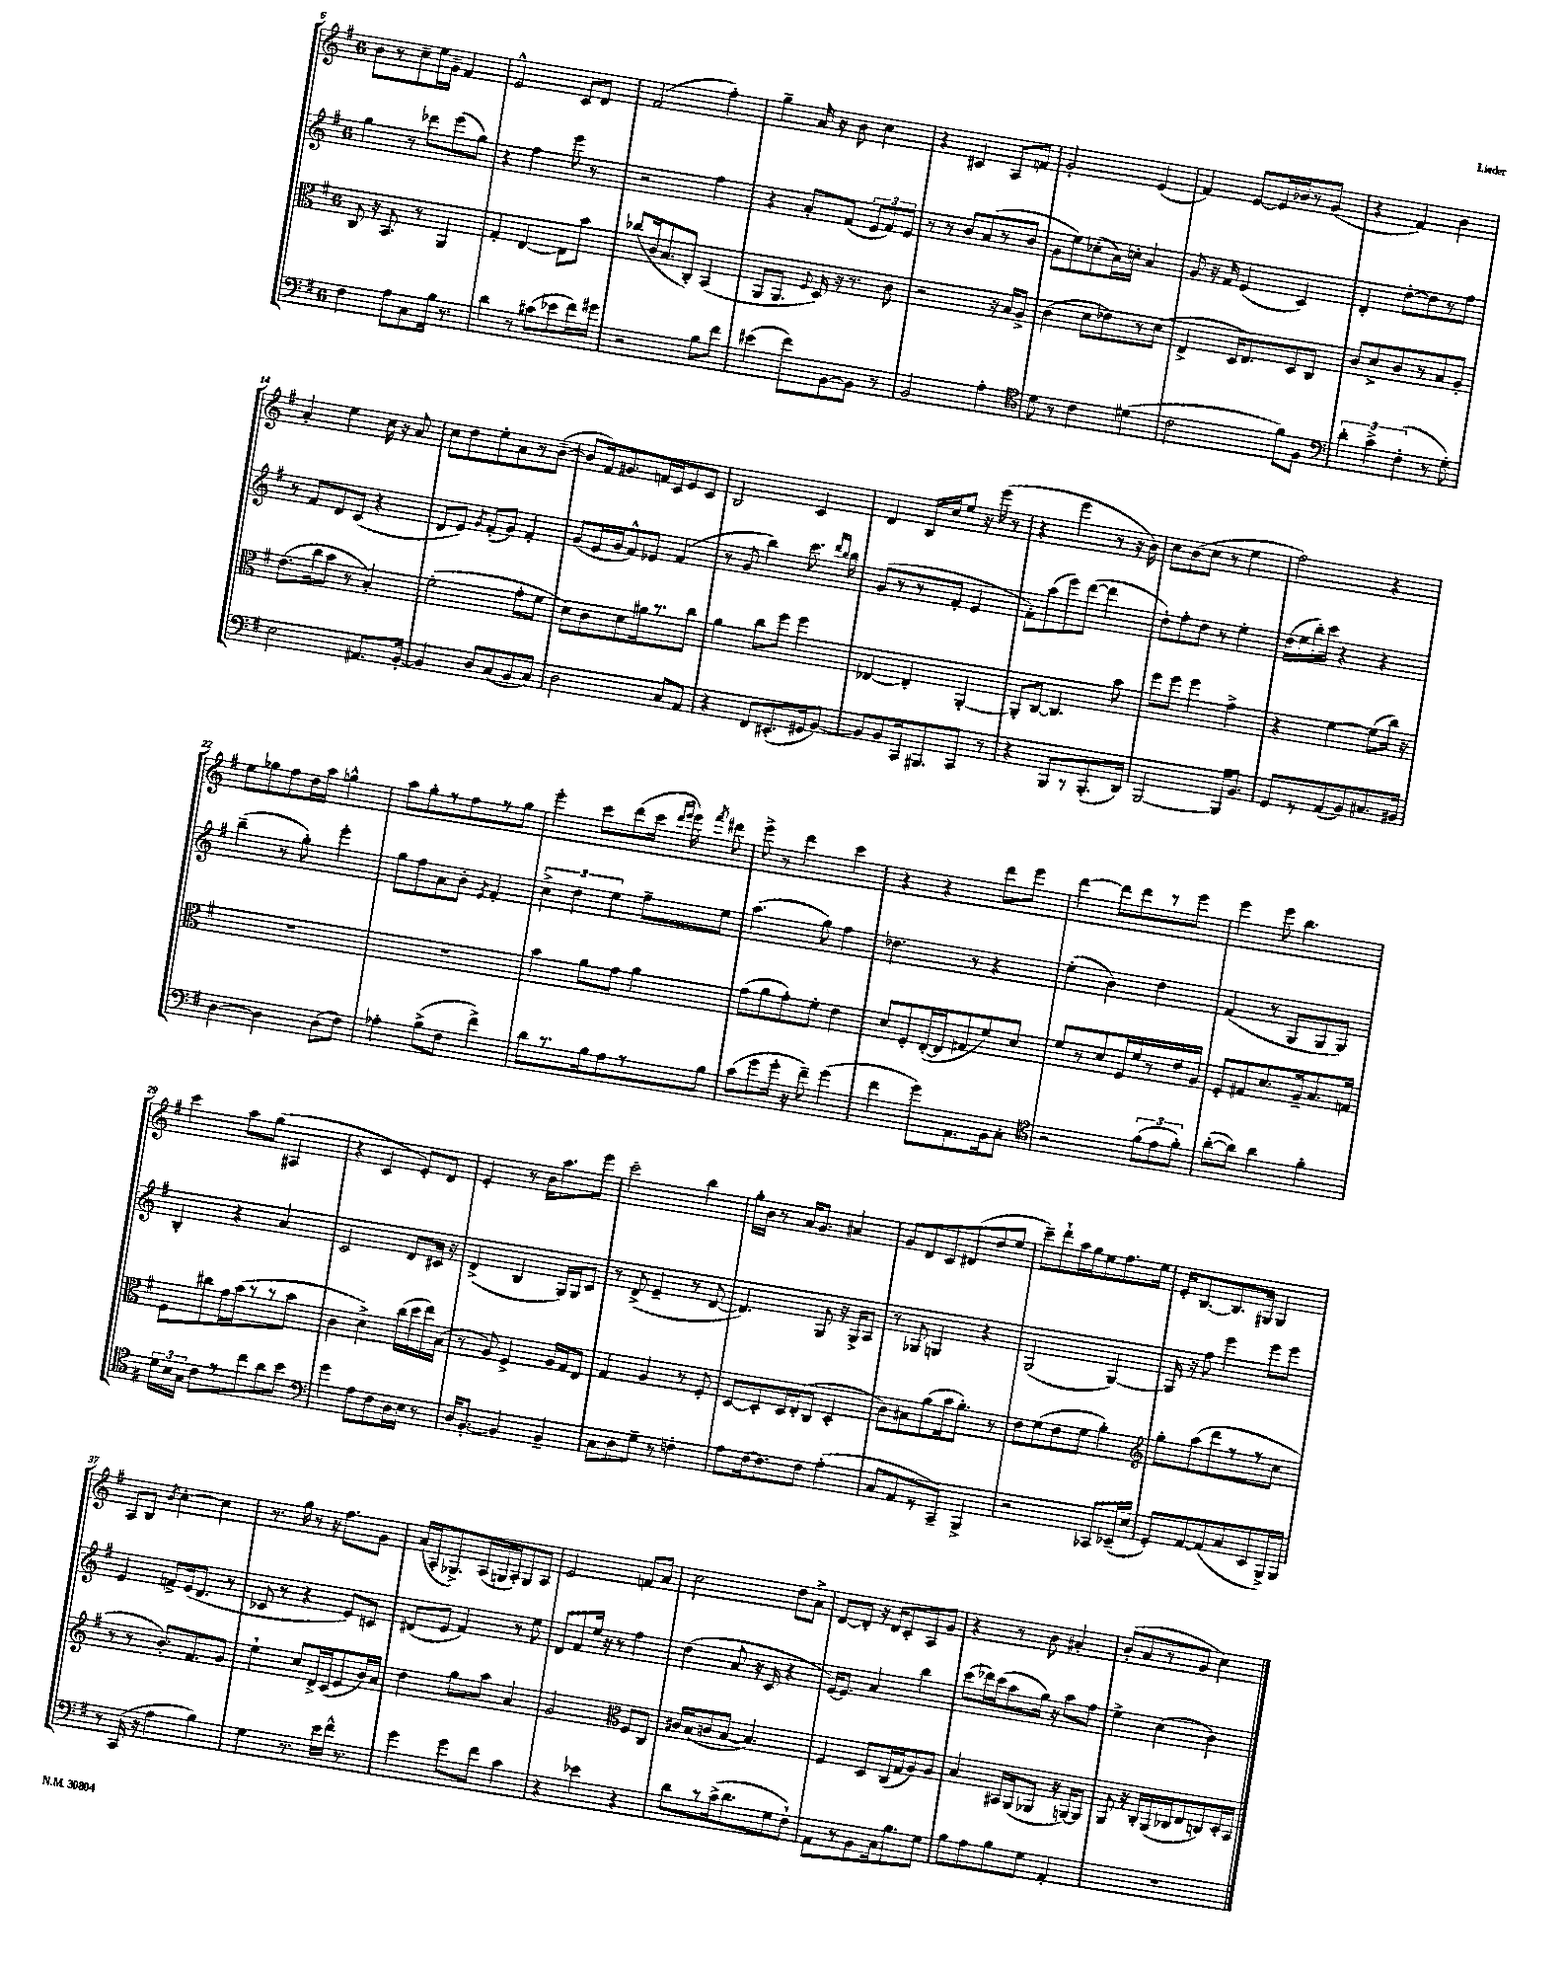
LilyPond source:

<<
\new StaffGroup <<
\new Staff = "s0" {
    \clef treble \key g \major \once \override Staff.TimeSignature.style = #'single-digit \time 6/8
    \autoBeamOff b'8[ r8 c''8-- e''16 g'16]-- fis'4 |
    e'2-^ c'8[ d'8] |
    fis'2( fis''4-.) |
    g''4-- a'16 r16 b'8 c''4 |
    r4 cis'4 a8[ f'8] |
    g'2-. e'4( |
    fis'4) e'8[~ e'16 bes'16 r8 g'8]( |
    r4 fis'4) b'4 |
    a'4-. e''4 c''16 r16 a'8 |
    c''8[ d''8 e''8-. a'8 r8 b'8]~--( |
    b'8[ fis'16) gis'8. f'16 c'16 e'8 c'8] |
    b2 c'4 |
    d'4 b16[ c''16 e''8] r16 e'''16( r8 |
    r4 e'''4 r8 r16 b'16) |
    c''8[ b'8( c''8] r8 e''4 |
    fis''2) r4 |
    e''8[ ges''8 fis''8 d''16 a''16] g''4-^ |
    a''8[ g''8-. r8 fis''8 r8 g''8] |
    e'''4-. c'''8[ d'''8( c'''16] \grace { d'''16[ e'''16] } e'''16) \acciaccatura { fis'''8 } dis'''8 |
    e'''8-> r8 d'''4 c'''4 |
    r4 r4 d'''8[ e'''8] |
    d'''4~ d'''8[ d'''8 r8 e'''8] |
    e'''4 e'''8 b''4. |
    c'''4 a''8[ g''8]( ais4 |
    r4 c'4 e'8[-.) d'8] |
    e'4-. r8 b'16[ a''8. e'''8] |
    c'''2-. b''4 |
    g''16[-. b'16] r8 a'16[ g'8.] ais'4 |
    g'8[ d'8 c'8 dis'8( d''8 e''8] |
    c'''8[--) d'''8-! a''16 g''16 e''8 fis''8. e''16] |
    e'16[-. b8.~ b8. gis16] gis4 |
    a8[ b8] \acciaccatura { b'8 } c''4~-. c''4 |
    r8. g''16 r8 r16 fis''8.[ g'8] |
    a'16[( a16-. ges8.->) a16( g16 a16-.) g8 a8] |
    e'2 f'8[ a'8] |
    c''2 d''8[ a'8]-> |
    d'8[~ d'8]-. r16 d'16[ c'8-. a8 g'8] |
    r4 r8 b'8 ais'4-. |
    b'8[-.( a'8 r8 g'8] c''4) \bar "|." |
}
\new Staff = "s1" {
    \clef treble \key g \major \once \override Staff.TimeSignature.style = #'single-digit \time 6/8
    \autoBeamOff g''4 r8 des'''8[ e'''8( g''8]) |
    r4 fis''4 e'''8 r8 |
    r2 fis''4 |
    r4 a'8[-. fis'8]( \tuplet 3/2 { e'8[ fis'8) e'8] } |
    r8 r8 b'8[ a'8( r8 b'8] |
    g'8[ e''8) ces''8-.( a'16) c''16]-. a'4 |
    g'8 r16 fis'16 e'4( c'4) |
    d'4-. d''8[~-. d''8 r8 fis''8] |
    r8 fis'8[ d'8 c'8]( r4 |
    d'8[ e'8]) \acciaccatura { g'8 } fis'8[-.( g'8]) fis'4-. |
    g'8[( e'16 g'16 fis'8-^) ees'8] fis'4( |
    r8 g'8 b''4) c'''8. \grace { d'''16[ b''16] } b''16 |
    g'8[( r8 r8 fis'8]-. e'4 |
    fis'8[-.) a''8( e'''8) d'''8]~( d'''4 |
    d''8[-.) fis''8-. d''8] r8 e''4-. |
    d''16[( e''16 b''16-.) c'''16] r4 r4 |
    b''4--( r8 g''8-.) e'''4-. |
    g''8[ fis''8 a'8 b'8]-. \acciaccatura { e'8 } fis'4-. |
    \tuplet 3/2 { c''4-> d''4 e''4 } fis''8[-- e''8] |
    a''4.( g''8) fis''4 |
    des''4. r8 r4 |
    e''4-.( b'4) d''4 |
    fis'4( r8 g8[ g8 g8]) |
    b4-. r4 a'4 |
    c'2 d'8[ cis'16] r16 |
    d'4->( b4 g16[) g16 c'8] |
    r8 d'8->( e'4-- r8 d'8~ |
    d'4.) g8 r16 g16[-> a8] |
    r8 ges8 g4 r4 |
    g2( g4~) |
    g16 r16 fis''8 e'''4 e'''8[ e'''8] |
    e'4 f'8[-> e'16( d'8.] r8 |
    ces'8 r8 r4 e'8[) c'8] |
    dis'8[( e'8] fis'4) r8 e''8 |
    d'8[ fis'8 e''16] r16 r8 fis''4 |
    d''4( a'8 r16 c'16 r4 |
    e'16[~) e'8.] a'4 b''4 |
    c'''8[( des'''16) c'''16( a''8 g''16]) r16 a''8[ fis''8] |
    e''4-> c''4( b'4) \bar "|." |
}
\new Staff = "s2" {
    \clef alto \key g \major \once \override Staff.TimeSignature.style = #'single-digit \time 6/8
    \autoBeamOff c8 r16 b,8. r8 a,4 |
    g4-. e4~ e8[ b'8] |
    ces''8[( c'16 b8. c8]-.) b,4( |
    a,8[ a,8.] \appoggiatura { fis8 } d16) r16 r8. c'8 |
    r2 r16 b16[ a8]-> |
    c'4( d'8[ ees'8) r8 d'8]( |
    e4-> d16[ e8.) d8 c8] |
    c'8[ d'8-> c'8 r8 b8 a8]-. |
    e'8.[( c''16 b'8] r8 b4-.) |
    fis'2-.( g'8[-. fis'8] |
    d'8[) c'8 d'8 ais'16 r8. c''8] |
    a'4 c''8[ fis''8] fis''4 |
    ees4~ ees4-. a,4~-. |
    a,8[-. c8]~ c4. b'8 |
    fis''8[ fis''8] fis''4 g'4-> |
    r4 fis'4~ fis'8[( c''16]) r16 |
    R2. |
    R2. |
    b'4 a'8[ g'8] a'4 |
    g'8[( a'8 g'8-.) fis'8]-. e'4 |
    d'8[ fis8-. e16~-.( e16 gis8 fis'8) d'8] |
    fis'8[ r8 d'8 fis16 fis'16 r8 e'16 a16] |
    fis8[-. gis8 d'8. a16-- b8. g16] |
    fis8[ cis''8 g'16 b'16( r8 r8 b'8] |
    c'4 d'4->) c''16[( d''16 e''16) b16]( |
    r8 a8) fis4-> a16[ g16 e8] |
    g4 a4 r8 fis8-. |
    d8[~ d8-. d16 e16-.( c8] d4-. |
    c'8[) bis8 a'8( b'16 a'8.]-.) r8 |
    e'8[ fis'8( e'8 fis'8] a'4-.) |
    \clef treble g''8[-. a''8( d'''8 r8 r8 c''8] |
    r8 r8 b'8.[-.) fis'8. g'8] |
    e''4-! c''8[ d'16-> c'16( e'8 b'16) a'16] |
    d''4 g''8[ a''8] a'4 |
    g'2 \clef alto fis8[ c8] |
    cis'16[ b16( c'8 b8]~ b4.) |
    fis4 d8[ c16( g16 a8) a8] |
    b4 bis,16[ a,16( aes,8] r16 a,16[~) a,8] |
    a,8 r16 c16[-. a,16( ces16 e8 c8) d16-. b,16] \bar "|." |
}
\new Staff = "s3" {
    \clef bass \key g \major \once \override Staff.TimeSignature.style = #'single-digit \time 6/8
    \autoBeamOff fis4 a8[ c8 b16] r8. |
    d'4 r8 cis'8[( ees'8 fis'16) gis'16] |
    r2 b8[ fis'8] |
    eis'4( fis'8[) b,8~ b,8] r8 |
    b,2 a4-. |
    \clef tenor d'8 r8 c'4 dis'4( |
    c'2 fis'8[) fis8] |
    \clef bass \tuplet 3/2 { d'4-. c'4-> fis4-.( } r8 g8-.) |
    e2 ais,8.[ b,16]~-. |
    b,4 d8[ c8( b,8 c8]) |
    d2 c8[ a,8] |
    r4 fis,8[ eis,8.-.( gis,16 b,8]~) |
    b,8[ b,8 c,16 bis,,8. c,8] r8 |
    r4 b,,8[ r8 b,,8.-.( d,16]) |
    b,,2~ b,,16[ b,8.] |
    g,8[ r8 a,8( b,8) cis8. bis,16] |
    d4~ d4 d8[( fis8]) |
    aes4-. b8[->( fis8] fis'4->) |
    d'8[ r8. b16 a8 r8 b8] |
    c'8[( g'8 g'16]-. r16 fis'8--) g'4( |
    fis'4 g'8[) a,8. b,16 c8]-. |
    \clef tenor r2 \tuplet 3/2 { fis'8[( e'8 fis'8]-.) } |
    a'8[~-.( a'8]) a'4 fis'4-. |
    \tuplet 3/2 { d'16[ b16 g16] } c'8[ r8 c''8 a'8 b'8] |
    \clef bass g'4 a8[ fis8 d16 e16] r8 |
    d16[ b,8.]~-. b,4 b,4-- |
    c8[ d8 g8]-- r8 f4-. |
    a8[ fis16~ fis8. fis8] a4-.( |
    c8[ a,8 r8 c,8]--) b,,4-> |
    r2 ces,8[ ees,16--( e16] |
    g,8[-.) a,8~ a,8( c8 e,8 b,,16->) b,,16] |
    r8 c,16( r16 a4 b4) |
    g4 r8. e'16[ fis'16]-^ r8. |
    g'4 g'8[ fis'8] c'4 |
    r4 ees'4 r4 |
    d'8[ r8 c'16->( d'8. g8 fis8]-!) |
    a,8[ r8 b,8 c16 b8. g8] |
    b8[ a8 b8 g8] a,4-. |
    R2. \bar "|." |
}
>>
>>
\layout { \context { \Score currentBarNumber = #6 } }
